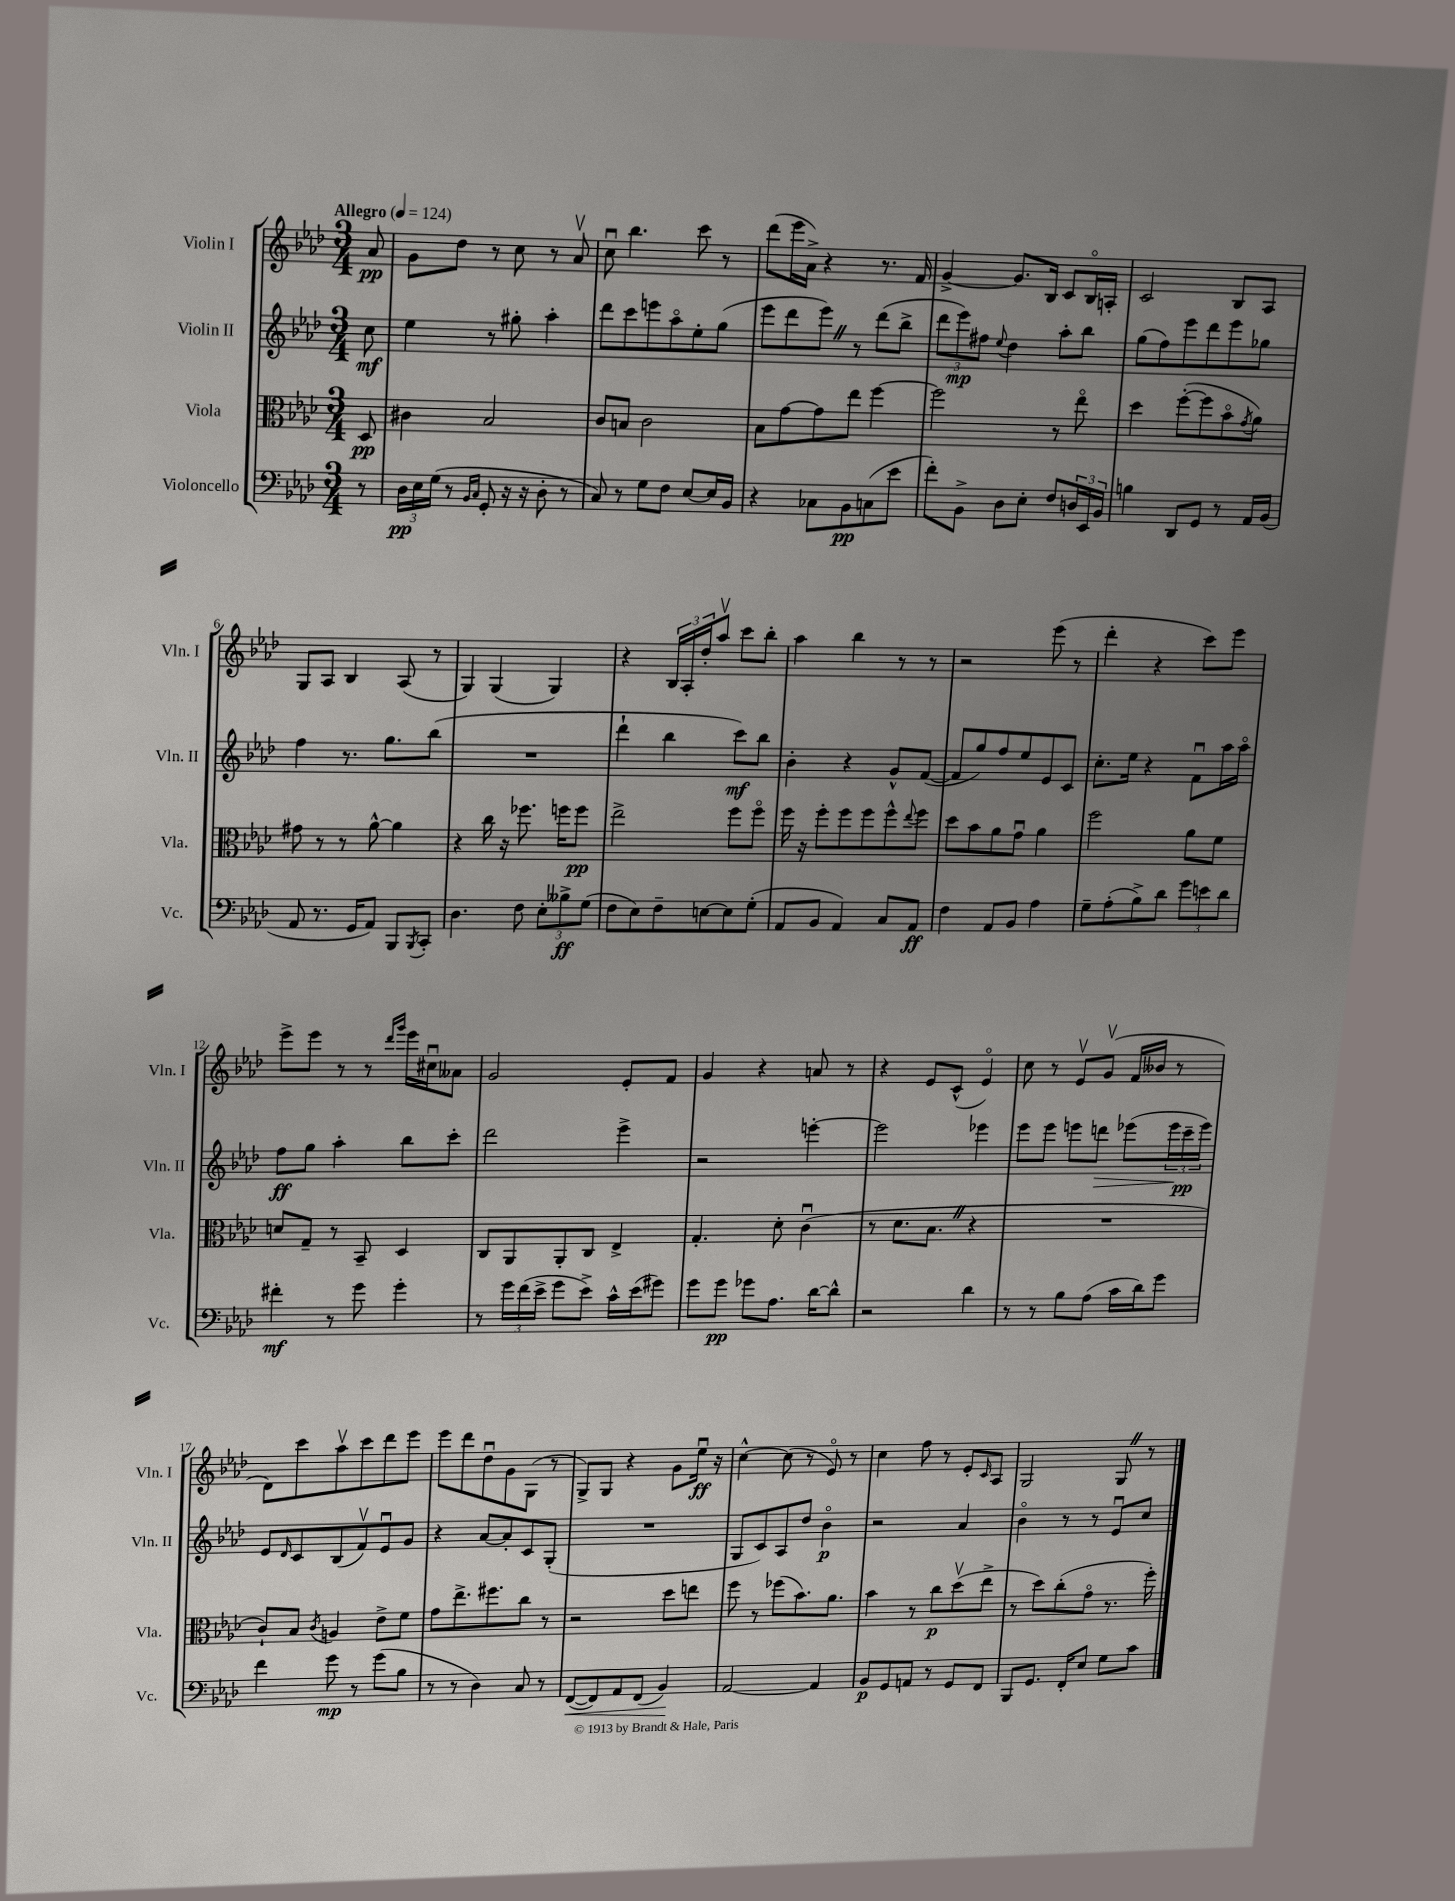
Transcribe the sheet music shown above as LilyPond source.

<<
\new StaffGroup <<
\new Staff = "s0" \with { instrumentName = "Violin I" shortInstrumentName = "Vln. I" } {
    \clef treble \key aes \major \numericTimeSignature \time 3/4 \partial 8 \tempo "Allegro" 4 = 124
    aes'8\pp |
    g'8 des''8 r8 c''8 r8 aes'8\upbow |
    c''8\downbow bes''4. c'''8 r8 |
    des'''8( ees'''16 aes'16->) r4 r8. f'16 |
    g'4~-> g'8. bes16 c'8 bes16\flageolet a16-. |
    c'2 bes8 aes8 |
    g8 aes8 bes4 aes8( r8 |
    g4) g4( g4) |
    r4 \tuplet 3/2 { bes16 aes16-. des''16-. } aes''8\upbow c'''8 bes''8-. |
    aes''4 bes''4 r8 r8 |
    r2 ees'''8( r8 |
    des'''4-. r4 c'''8) ees'''8 |
    ees'''8-> ees'''8 r8 r8 \grace { des'''16 g'''16 } ees'''16 cis''16\downbow aeses'8 |
    g'2 ees'8-. f'8 |
    g'4 r4 a'8 r8 |
    r4 ees'8 c'8-^( ees'4\flageolet) |
    c''8 r8 ees'8\upbow g'8\upbow( f'16 beses'16 r8 |
    des'8) c'''8 aes''8\upbow c'''8 des'''8 ees'''8 |
    ees'''8 des'''8 des''8\downbow g'8 g8( r8 |
    g8->) g8 r4 g'8 ees''16\downbow\ff r16 |
    c''4~-^ c''8( r8 ees'8\flageolet) r8 |
    c''4 f''8 r8 ees'8-. \grace { c'16 } aes8 |
    g2 g8 \once \override BreathingSign.text = \markup { \musicglyph "scripts.caesura.straight" } \breathe r8 \bar "|." |
}
\new Staff = "s1" \with { instrumentName = "Violin II" shortInstrumentName = "Vln. II" } {
    \clef treble \key aes \major \numericTimeSignature \time 3/4 \partial 8
    c''8\mf |
    ees''4 r8 gis''8-. aes''4-. |
    des'''8 c'''8 e'''8 aes''8\flageolet ees''8-. g''8( |
    ees'''8 des'''8 ees'''8) \once \override BreathingSign.text = \markup { \musicglyph "scripts.caesura.straight" } \breathe r8 des'''8( bes''8-> |
    \tuplet 3/2 { des'''8 ees'''8\mp) fis''8 } \appoggiatura { ees''8 } des''4 aes''8-. bes''8 |
    g''8( f''8) ees'''8 des'''8 ees'''8 ges''8 |
    f''4 r8. g''8. bes''8( |
    R2. |
    des'''4-! bes''4 c'''8\mf) bes''8 |
    bes'4-. r4 g'8-^ f'8~( |
    f'8 g''8) f''8 ees''8 ees'8 c'8 |
    c''8.-. ees''16 r4 f'8\downbow aes''16 aes''16\flageolet |
    f''8\ff g''8 aes''4-. bes''8 c'''8-. |
    des'''2 ees'''4-> |
    r2 e'''4~-. |
    e'''2 ees'''4 |
    ees'''8 ees'''8 e'''8 d'''8\> ees'''8( \tuplet 3/2 { ees'''16\! c'''16--\pp ees'''16) } |
    ees'8 \grace { des'16 } c'8 bes8( f'8\upbow) ees'8\downbow g'8 |
    r4 aes'8~ aes'8-. c'8 g8-.( |
    R2. |
    g8 c'8) aes8 des''8 bes'4\flageolet\p |
    r2 aes'4 |
    bes'4\flageolet r8 r8 ees'8\downbow c''8 \bar "|." |
}
\new Staff = "s2" \with { instrumentName = "Viola" shortInstrumentName = "Vla." } {
    \clef alto \key aes \major \numericTimeSignature \time 3/4 \partial 8
    des8\pp |
    cis'4 bes2 |
    c'8 b8 c'2 |
    bes8 g'8~ g'8 ees''8 f''4~ |
    f''2 r8 ees''8\flageolet |
    des''4 f''8~-.( f''8 bes'8\flageolet \acciaccatura { g'8 } aes'8) |
    gis'8 r8 r8 aes'8~-^ aes'4 |
    r4 c''16 r16 fes''8. f''16 f''8\pp |
    ees''2-> f''8 f''8\flageolet |
    f''16 r16 f''8-. f''8 f''8 f''8-^ \appoggiatura { ees''8 } f''8 |
    des''8 bes'8 aes'8 g'8\downbow aes'4 |
    f''2 aes'8 f'8 |
    d'8 g8-- r8 bes,8-- des4 |
    c8 aes,8 aes,8-. c8 ees4-> |
    g4.-. des'8-. c'4\downbow( |
    r8 des'8. bes8. \once \override BreathingSign.text = \markup { \musicglyph "scripts.caesura.straight" } \breathe r4 |
    R2. |
    c'8-!) bes8 \acciaccatura { c'8 } a4 ees'8-> f'8 |
    g'8 ees''8.-> fis''8. c''8 r8 |
    r2 des''8 e''8 |
    f''8 r8 fes''8( bes'8.) aes'8. |
    bes'4 r8 c''8\p des''8\upbow( ees''8-> |
    r8 des''8) c''8-.( g'8\flageolet r8. f''16-.) \bar "|." |
}
\new Staff = "s3" \with { instrumentName = "Violoncello" shortInstrumentName = "Vc." } {
    \clef bass \key aes \major \numericTimeSignature \time 3/4 \partial 8
    r8 |
    \tuplet 3/2 { des16\pp ees16 g16( } r8 \grace { bes,16 c16 } g,8-. r16 r16 des8-. r8 |
    c8) r8 g8 f8 ees8~ ees16 bes,16 |
    r4 ces8 bes,8\pp c8( ees'8 |
    f'8-.) bes,8-> des8 ees8-. f8 \tuplet 3/2 { d16 ees,16 bes,16 } |
    b4 des,8 g,8 r8 aes,16 bes,16( |
    aes,8 r8. g,16 aes,8) bes,,8 \acciaccatura { bes,,8 } c,8-. |
    des4. f8 \tuplet 3/2 { ees8-. beses8->\ff g8( } |
    f8 ees8) f8-- e8~ e8 g8-.( |
    aes,8 bes,8 aes,4) c8 aes,8\ff |
    f4 aes,8 bes,8 aes4 |
    g8-- aes8-.( bes8->) des'8 \tuplet 3/2 { g'8 e'8 des'8 } |
    fis'4-.\mf r8 g'8 g'4-. |
    r8 \tuplet 3/2 { g'16 f'16( ees'16-> } g'8 ees'8->) c'16-^ ees'16( gis'8) |
    g'8 g'8\pp ges'8 aes8. des'16~ des'8-^ |
    r2 des'4 |
    r8 r8 bes8 aes8( c'16 des'16) g'8 |
    f'4 g'8\mp r8 g'8( bes8 |
    r8 r8 des4) c8 r8 |
    f,8~\<( f,8) aes,8 f,8( bes,4\!) |
    aes,2~ aes,4 |
    bes,8\p g,8 a,8 r8 g,8 f,8 |
    bes,,8 g,8. f,16-. ees8 g8 c'8 \bar "|." |
}
>>
>>
